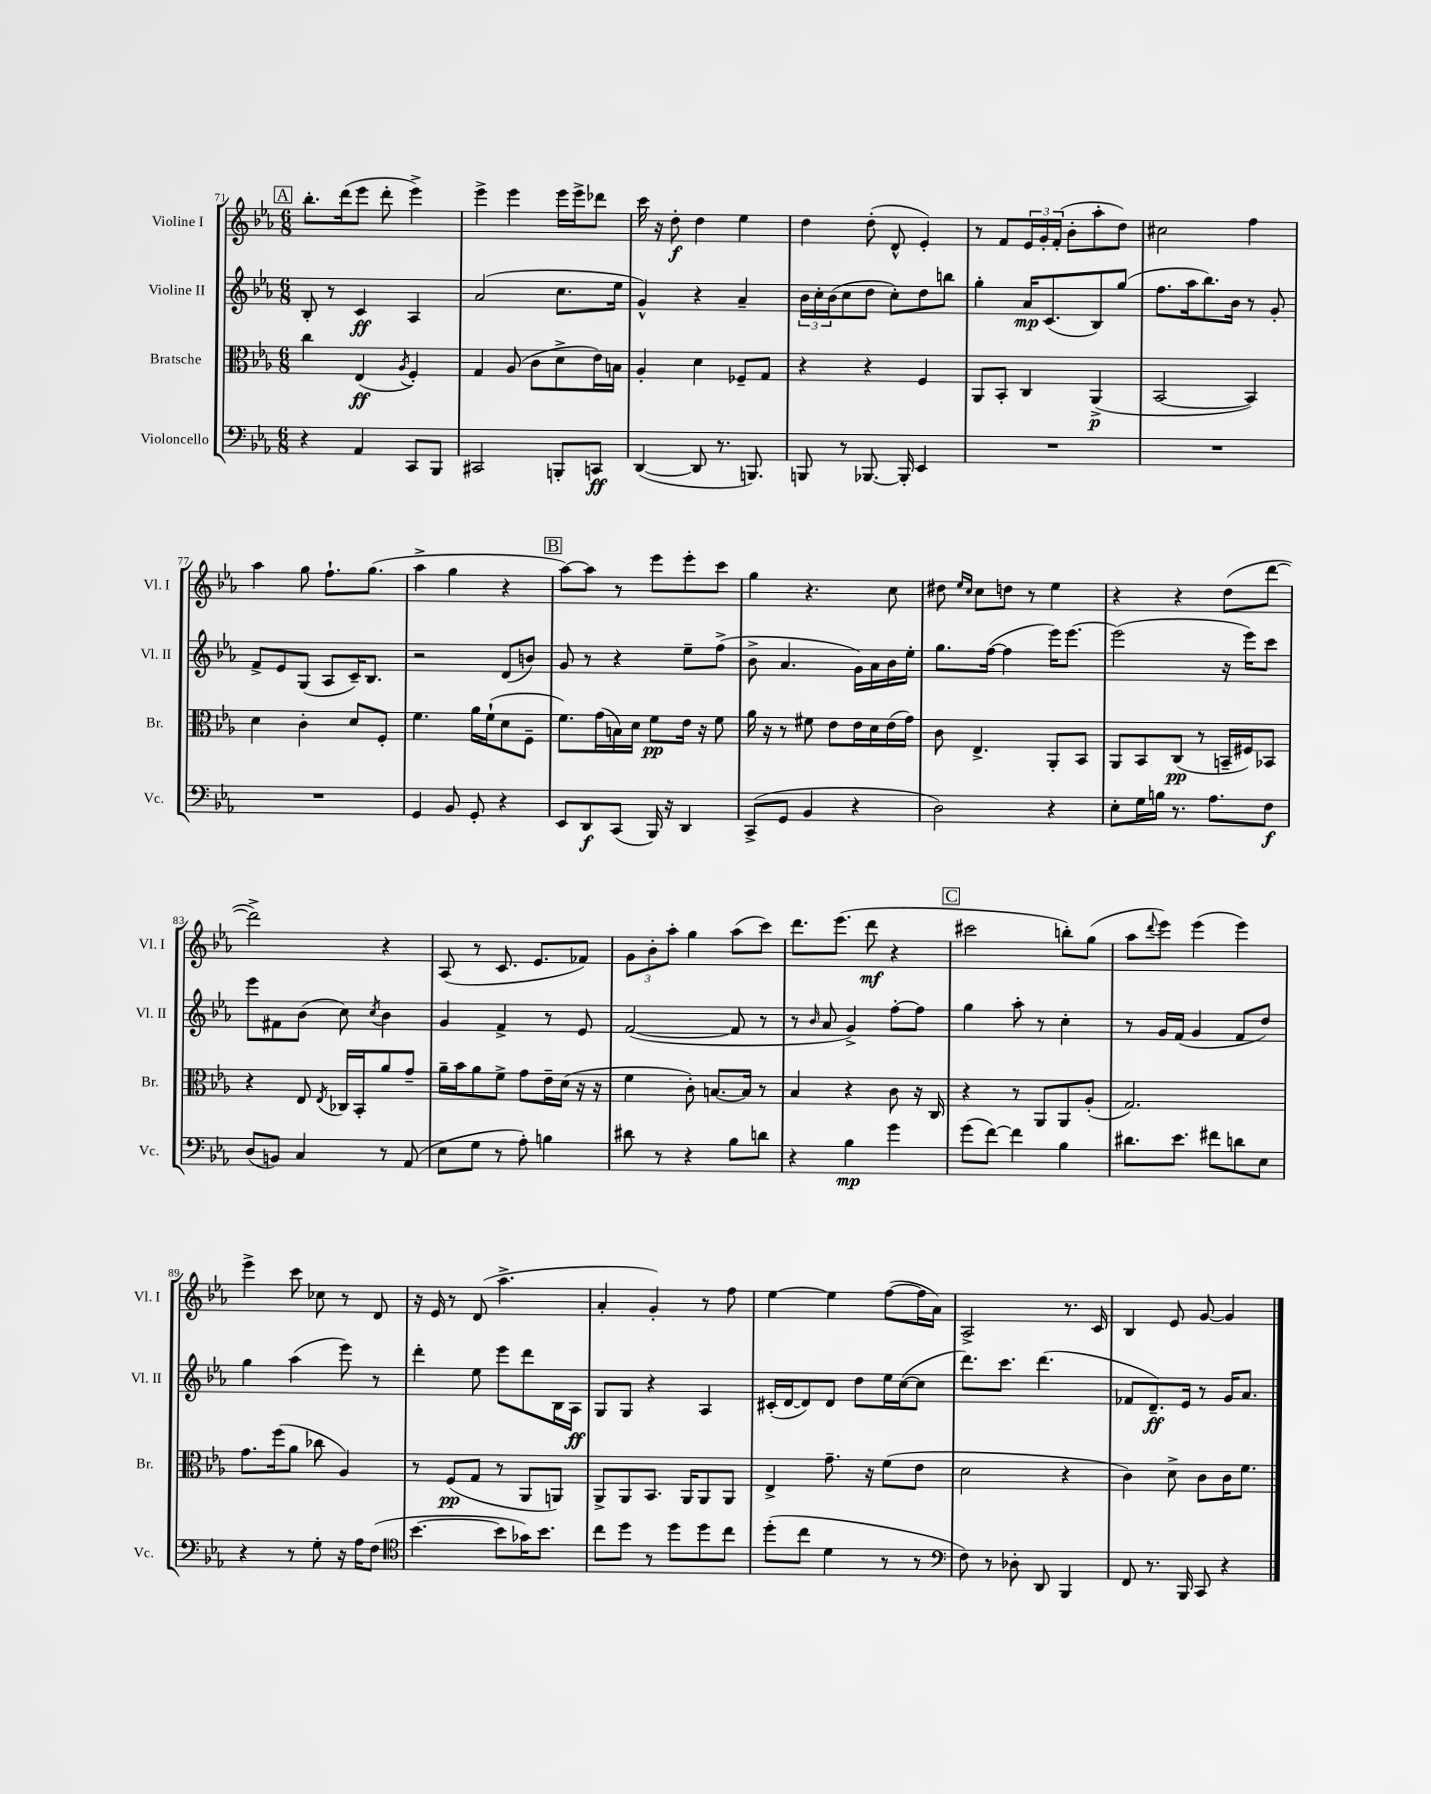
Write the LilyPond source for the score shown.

<<
\new StaffGroup <<
\new Staff = "s0" \with { instrumentName = "Violine I" shortInstrumentName = "Vl. I" } {
    \clef treble \key ees \major \numericTimeSignature \time 6/8
    \mark \markup { \box "A" } bes''8.-. d'''16( ees'''8 d'''8-. ees'''4->) |
    ees'''4-> ees'''4 ees'''16 ees'''16-> des'''8 |
    c'''16 r16 d''8-.\f d''4 ees''4 |
    d''4 d''8-.( d'8-^ ees'4-.) |
    r8 f'8 \tuplet 3/2 { ees'16 g'16-. f'16-.( } bes'8-. aes''8-. d''8) |
    cis''2 f''4 |
    aes''4 g''8 f''8.-! g''8.( |
    aes''4-> g''4 r4 |
    \mark \markup { \box "B" } aes''8~) aes''8 r8 ees'''8 ees'''8-. c'''8 |
    g''4 r4. c''8 |
    dis''8 \grace { ees''16 c''16 } c''8 d''8 r8 ees''4 |
    r4 r4 d''8( d'''8~ |
    d'''2->) r4 |
    aes8( r8 c'8. ees'8. fes'8) |
    \tuplet 3/2 { g'8 bes'8-. aes''8-. } g''4 aes''8( c'''8) |
    d'''8. ees'''8.( d'''8\mf r4 |
    \mark \markup { \box "C" } cis'''2 b''8-.) g''8( |
    aes''8 \appoggiatura { d'''8 } ees'''8) ees'''4( ees'''4) |
    ees'''4-> c'''8 ces''8 r8 d'8 |
    r16 ees'16 r8 d'8( aes''4.-> |
    aes'4-. g'4-.) r8 f''8 |
    ees''4~ ees''4 f''8~( f''16 aes'16) |
    aes2-> r8. c'16 |
    bes4 ees'8 g'8~ g'4 \bar "|." |
}
\new Staff = "s1" \with { instrumentName = "Violine II" shortInstrumentName = "Vl. II" } {
    \clef treble \key ees \major \numericTimeSignature \time 6/8
    \mark \markup { \box "A" } bes8-. r8 c'4\ff aes4 |
    aes'2( c''8. ees''16 |
    g'4-^) r4 aes'4-- |
    \tuplet 3/2 { bes'16 c''16-. bes'16( } c''8 d''8 c''8-.) d''8 b''8 |
    g''4-. aes'16\mp c'8.( bes8) g''8( |
    f''8. aes''16 bes''8.) bes'16 r8 g'8-. |
    f'8-> ees'8 g8( aes8 c'16--) bes8. |
    r2 d'8( b'8) |
    \mark \markup { \box "B" } g'8 r8 r4 ees''8-- f''8->( |
    bes'8-> aes'4. g'16) aes'16 bes'16 ees''16-. |
    g''8. f''16~( f''4 ees'''16) ees'''8.~ |
    ees'''2( r16 ees'''16) c'''8 |
    ees'''8 fis'8 bes'8( c''8) \acciaccatura { c''8 } bes'4 |
    g'4 f'4-> r8 ees'8 |
    f'2~( f'8 r8 |
    r8 \grace { bes'16 } aes'8 g'4->) f''8~-. f''8 |
    \mark \markup { \box "C" } g''4 aes''8-. r8 c''4-. |
    r8 g'16 f'16( g'4 f'8 d''8) |
    g''4 aes''4( ees'''8) r8 |
    d'''4-. ees''8 ees'''8 d'''8 bes16 aes16\ff |
    g8 g8 r4 aes4 |
    cis'16-.( d'16~ d'8) d'8 d''8 ees''16 c''16~( c''8 |
    d'''8.) c'''8. d'''4.( |
    fes'8 d'8.--\ff) ees'16 r8 g'16 aes'8. \bar "|." |
}
\new Staff = "s2" \with { instrumentName = "Bratsche" shortInstrumentName = "Br." } {
    \clef alto \key ees \major \numericTimeSignature \time 6/8
    \mark \markup { \box "A" } c''4 ees4\ff( \acciaccatura { aes8 } f4-.) |
    g4 aes8( c'8 d'8-> ees'16) b16 |
    aes4-. d'4 fes8-- g8 |
    r4 r4 f4 |
    aes,8 bes,8-. c4 aes,4->\p( |
    bes,2~ bes,4) |
    d'4 c'4-. d'8 f8-. |
    f'4. aes'16 f'16-!( d'8 f8-- |
    \mark \markup { \box "B" } f'8.) g'16( b16) d'16 f'8\pp ees'16 r16 f'8 |
    aes'16 r16 r8 fis'8 ees'8 ees'16 d'16 ees'16( g'16) |
    c'8 ees4.-> aes,8-. bes,8 |
    aes,8 bes,8 c8\pp( r8 b,16-- fis16) bes,8 |
    r4 ees8 \acciaccatura { ees8 } ces16 bes,16-. aes'8 g'8-- |
    aes'16-- bes'16 aes'8 f'8-> g'8 ees'16-- d'16( r16 r16 |
    f'4 c'8-.) b8.~ b16 r8 |
    bes4 r4 c'8 r16 c16 |
    \mark \markup { \box "C" } r4 r8 aes,8 aes,8 aes8-.( |
    g2.) |
    g'8. f''16( aes'8 ces''8 aes4) |
    r8 f8\pp( g8 r8 aes,8 a,8) |
    aes,8-> aes,8 bes,8. aes,16 aes,8 aes,8 |
    ees4-> g'8.-- r16 f'8( ees'8 |
    d'2 r4 |
    c'4) d'8-> c'8 c'16 f'8. \bar "|." |
}
\new Staff = "s3" \with { instrumentName = "Violoncello" shortInstrumentName = "Vc." } {
    \clef bass \key ees \major \numericTimeSignature \time 6/8
    \mark \markup { \box "A" } r4 aes,4 c,8 bes,,8 |
    cis,2 b,,8-. c,8\ff |
    d,4~( d,8 r8. b,,8.) |
    b,,8 r8 bes,,8.~ bes,,16-. ees,4 |
    R2. |
    R2. |
    R2. |
    g,4 bes,8 g,8-. r4 |
    \mark \markup { \box "B" } ees,8 d,8\f c,8( bes,,16) r16 d,4 |
    c,8->( g,8 bes,4 r4 |
    d2) r4 |
    ees8-. g16 b16 r8. aes8. f8\f |
    d8( b,8) c4 r8 aes,8( |
    ees8 g8 r8 aes8-.) b4 |
    dis'8 r8 r4 bes8 d'8 |
    r4 bes4\mp g'4 |
    \mark \markup { \box "C" } g'8( f'8~) f'4 bes4 |
    dis'8. ees'8. fis'8 d'8 ees8 |
    r4 r8 g8-. r16 aes16 f8( |
    \clef tenor bes'4.~ bes'8 ges'16) bes'8. |
    c''8 d''8 r8 d''8 d''8 c''8 |
    d''8-.( c''8 d'4 r8 r8 |
    \clef bass f8) r8 des8-. d,8 bes,,4 |
    f,8 r8. bes,,16 c,8 r4 \bar "|." |
}
>>
>>
\layout { \context { \Score currentBarNumber = #71 } }
